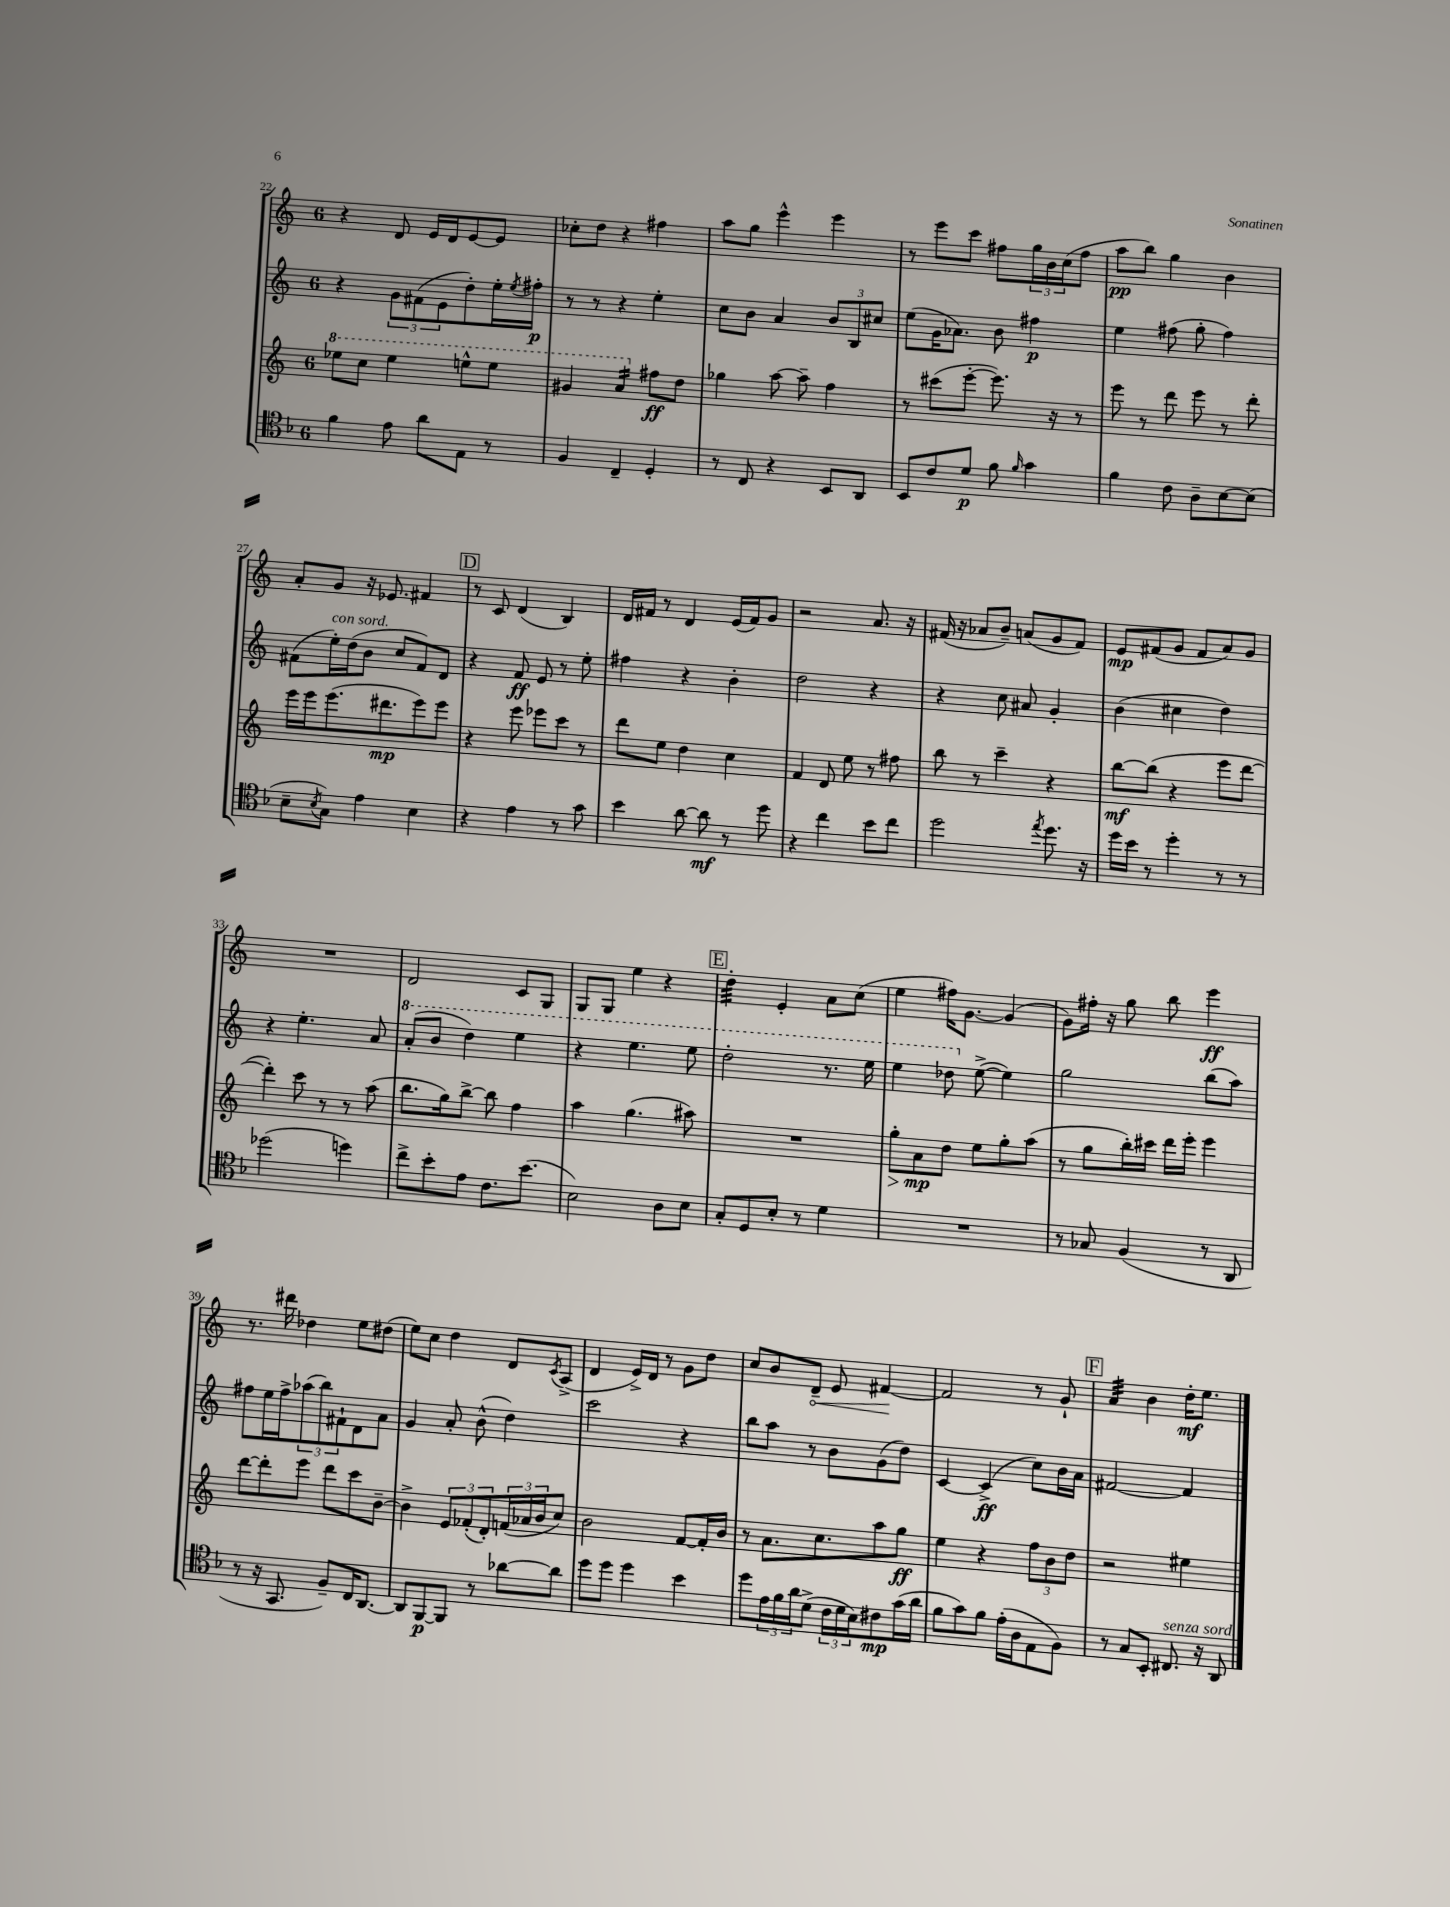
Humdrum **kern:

**kern	**kern	**kern	**kern
*staff4	*staff3	*staff2	*staff1
*clefC4	*clefG2	*clefG2	*clefG2
*k[b-]	*k[]	*k[]	*k[]
*M6/8	*M6/8	*M6/8	*M6/8
4f	8eee-	4r	4r
.	8ccc	.	.
8e	4eee-	12g	8d
.	.	(12f#	.
8a	.	.	16e
.	.	12e	.
.	.	.	16d
8E	8eee^^	8dd')	[8e
8r	8eee	16ee'	8e]
.	.	8qee	.
.	.	16ff#'	.
=	=	=	=
4F	4gg#	8r	8cc-'
.	.	8r	8dd
4C~	4aa	4r	4r
4D'	8ff#	4ee'	4ff#
.	8dd	.	.
=	=	=	=
8r	4gg-	8cc	8aa
8C	.	8b	8gg
4r	[8aa	4a	4eee^^
.	8aa~]	.	.
8BB-	4ff	12b	4eee
.	.	12B	.
8AA	.	.	.
.	.	12cc#	.
=	=	=	=
8BB-	8r	(8ee	8r
8c	(8ccc#	16g	8eee
.	.	8.a-)	.
8d	[8eee'	.	8ccc
8f	8.eee])	8b	8ff#
16qqf	.	.	.
4g	.	4ff#	24gg
.	.	.	24b
.	16r	.	.
.	.	.	(24cc
.	8r	.	8ff#
=	=	=	=
4f	8eee	4ee	8aa
.	8r	.	8bb)
8c	8ddd	(8ff#	4gg
8A~	8eee	8gg'	.
[8B-	8r	4ff#)	4b
(8B-]	8ddd'	.	.
=	=	=	=
8B-~	16eee	(8f#	8a'
.	16eee	.	.
8qB-	.	.	.
8G)	(8.eee	16ee')	8g
.	.	(16dd	.
4e	.	8b	16r
.	8.ddd#	.	8.e-
.	.	8cc	.
4B-	8eee)	8f#)	4f#
.	8eee	8d	.
=	=	=	=
4r	4r	4r	8r
.	.	.	8c
4e	8eee	8f	(4d
.	8eee-	8e	.
8r	8ccc	8r	4B)
8g	8r	8ee'	.
=	=	=	=
4b-	8ddd	4ff#	16d
.	.	.	16f#
.	8ee	.	8r
[8a	4dd	4r	4d
8a]	.	.	.
8r	4cc	4b'	(16e
.	.	.	16f#)
8dd	.	.	8g
=	=	=	=
4r	4f	2dd	2r
4cc	8d	.	.
.	8ee	.	.
8b-	8r	4r	8.a
8cc	8ff#	.	.
.	.	.	16r
=	=	=	=
2dd	8bb	4r	(16f#
.	.	.	16r
.	8r	.	8a-
.	4ccc~	8cc	8b~)
.	.	8a#	(8a
8qee	.	.	.
8.dd	4r	4g'	8g
.	.	.	8f#)
16r	.	.	.
=	=	=	=
16dd	[8bb	(4b	8e
16b-	.	.	.
8r	(8bb]	.	(8f#
4dd'	4r	4cc#	8g
.	.	.	8f#
8r	8eee	4dd)	8a)
8r	[8ddd	.	8g
=	=	=	=
(2dd-	4ddd'])	4r	2.r
.	8ccc	4.ee'	.
.	8r	.	.
4dd)	8r	.	.
.	(8aa	8a	.
=	=	=	=
8cc^	8.bb	(8aa'	2d
8b-'	.	8bb	.
.	16gg)	.	.
8e	[8bb^	4ddd)	.
8.c	8bb]	.	.
.	4ff	4eee	8c
(8.b-	.	.	.
.	.	.	8G
=	=	=	=
2B-)	4aa	4r	8G
.	.	.	8G
.	(4.gg	4.eee	4ee
8A	.	.	4r
8B-	8aa#)	8eee	.
=	=	=	=
8G'	2.r	2ddd'	4dd'
8D	.	.	.
8B-'	.	.	4e'
8r	.	.	.
4d	.	8.r	8a
.	.	.	(8cc
.	.	16eee	.
=	=	=	=
2.r	8gg'	4eee	4ee
.	8a	.	.
.	8dd	8ddd-	16ff#)
.	.	.	[8.g
.	8ee	([8ee^	.
.	8gg'	4ee])	(4g]
.	(8aa	.	.
=	=	=	=
8r	8r	2gg	8g)
8G-	8gg	.	16ff#'
.	.	.	16r
(4F	16bb')	.	8gg
.	16ccc#	.	.
.	16ddd	.	8bb
.	16eee'	.	.
8r	4eee	(8bb	4eee
8AA	.	8aa)	.
=	=	=	=
8r	[8ddd	8ff#	8.r
16r	8ddd']	16ee	.
8.GG	.	16ff#^	16ddd#
.	8eee	(12aa-	4dd-
.	.	12bb)	.
8F~)	8ddd	.	.
.	.	12f#`	.
16C	8ccc	8d	8ee
[8.AA	.	.	.
.	[8b~	8a	(8dd#
=	=	=	=
8AA]	4b^]	4g	8ee)
[8FF	.	.	8cc
8FF]	12e	8a'	4dd
.	(12f-'	.	.
8r	.	(8b^^	.
.	12d')	.	.
[8a-	(24f	4dd)	8d
.	24a-	.	.
.	24b	.	.
.	.	.	8qc
8a-]	8cc)	.	(8A^
=	=	=	=
8dd	2b	2ccc	4d
8dd	.	.	.
4dd	.	.	16e^)
.	.	.	16d
.	.	.	8r
4b-	[8f	4r	8g
.	16f']	.	8dd
.	16b	.	.
=	=	=	=
8dd	8r	8bb	8cc
24e	8.a	8aa	8b
24f	.	.	.
24a	.	.	.
(8d^	.	8r	8d~
.	8.cc	.	.
24c	.	8b	8e
24d	.	.	.
24B-)	.	.	.
8c#	8aa	(8g	[4f#
(16g	8gg	8dd)	.
16a	.	.	.
=	=	=	=
8f	4ee	[4c	2f#]
8g)	.	.	.
8f	4r	(4c^]	.
(16e'	.	.	.
16A	.	.	.
8E	12ff	8cc)	8r
.	12b	.	.
8F)	.	16b	8g`
.	12dd	.	.
.	.	16a	.
=	=	=	=
8r	2r	[2f#	4a
8G	.	.	.
8BB-'	.	.	4b
8.C#	.	.	.
.	4ee#	4f#]	16dd'
16r	.	.	8.ee
8AA	.	.	.
==	==	==	==
*-	*-	*-	*-
